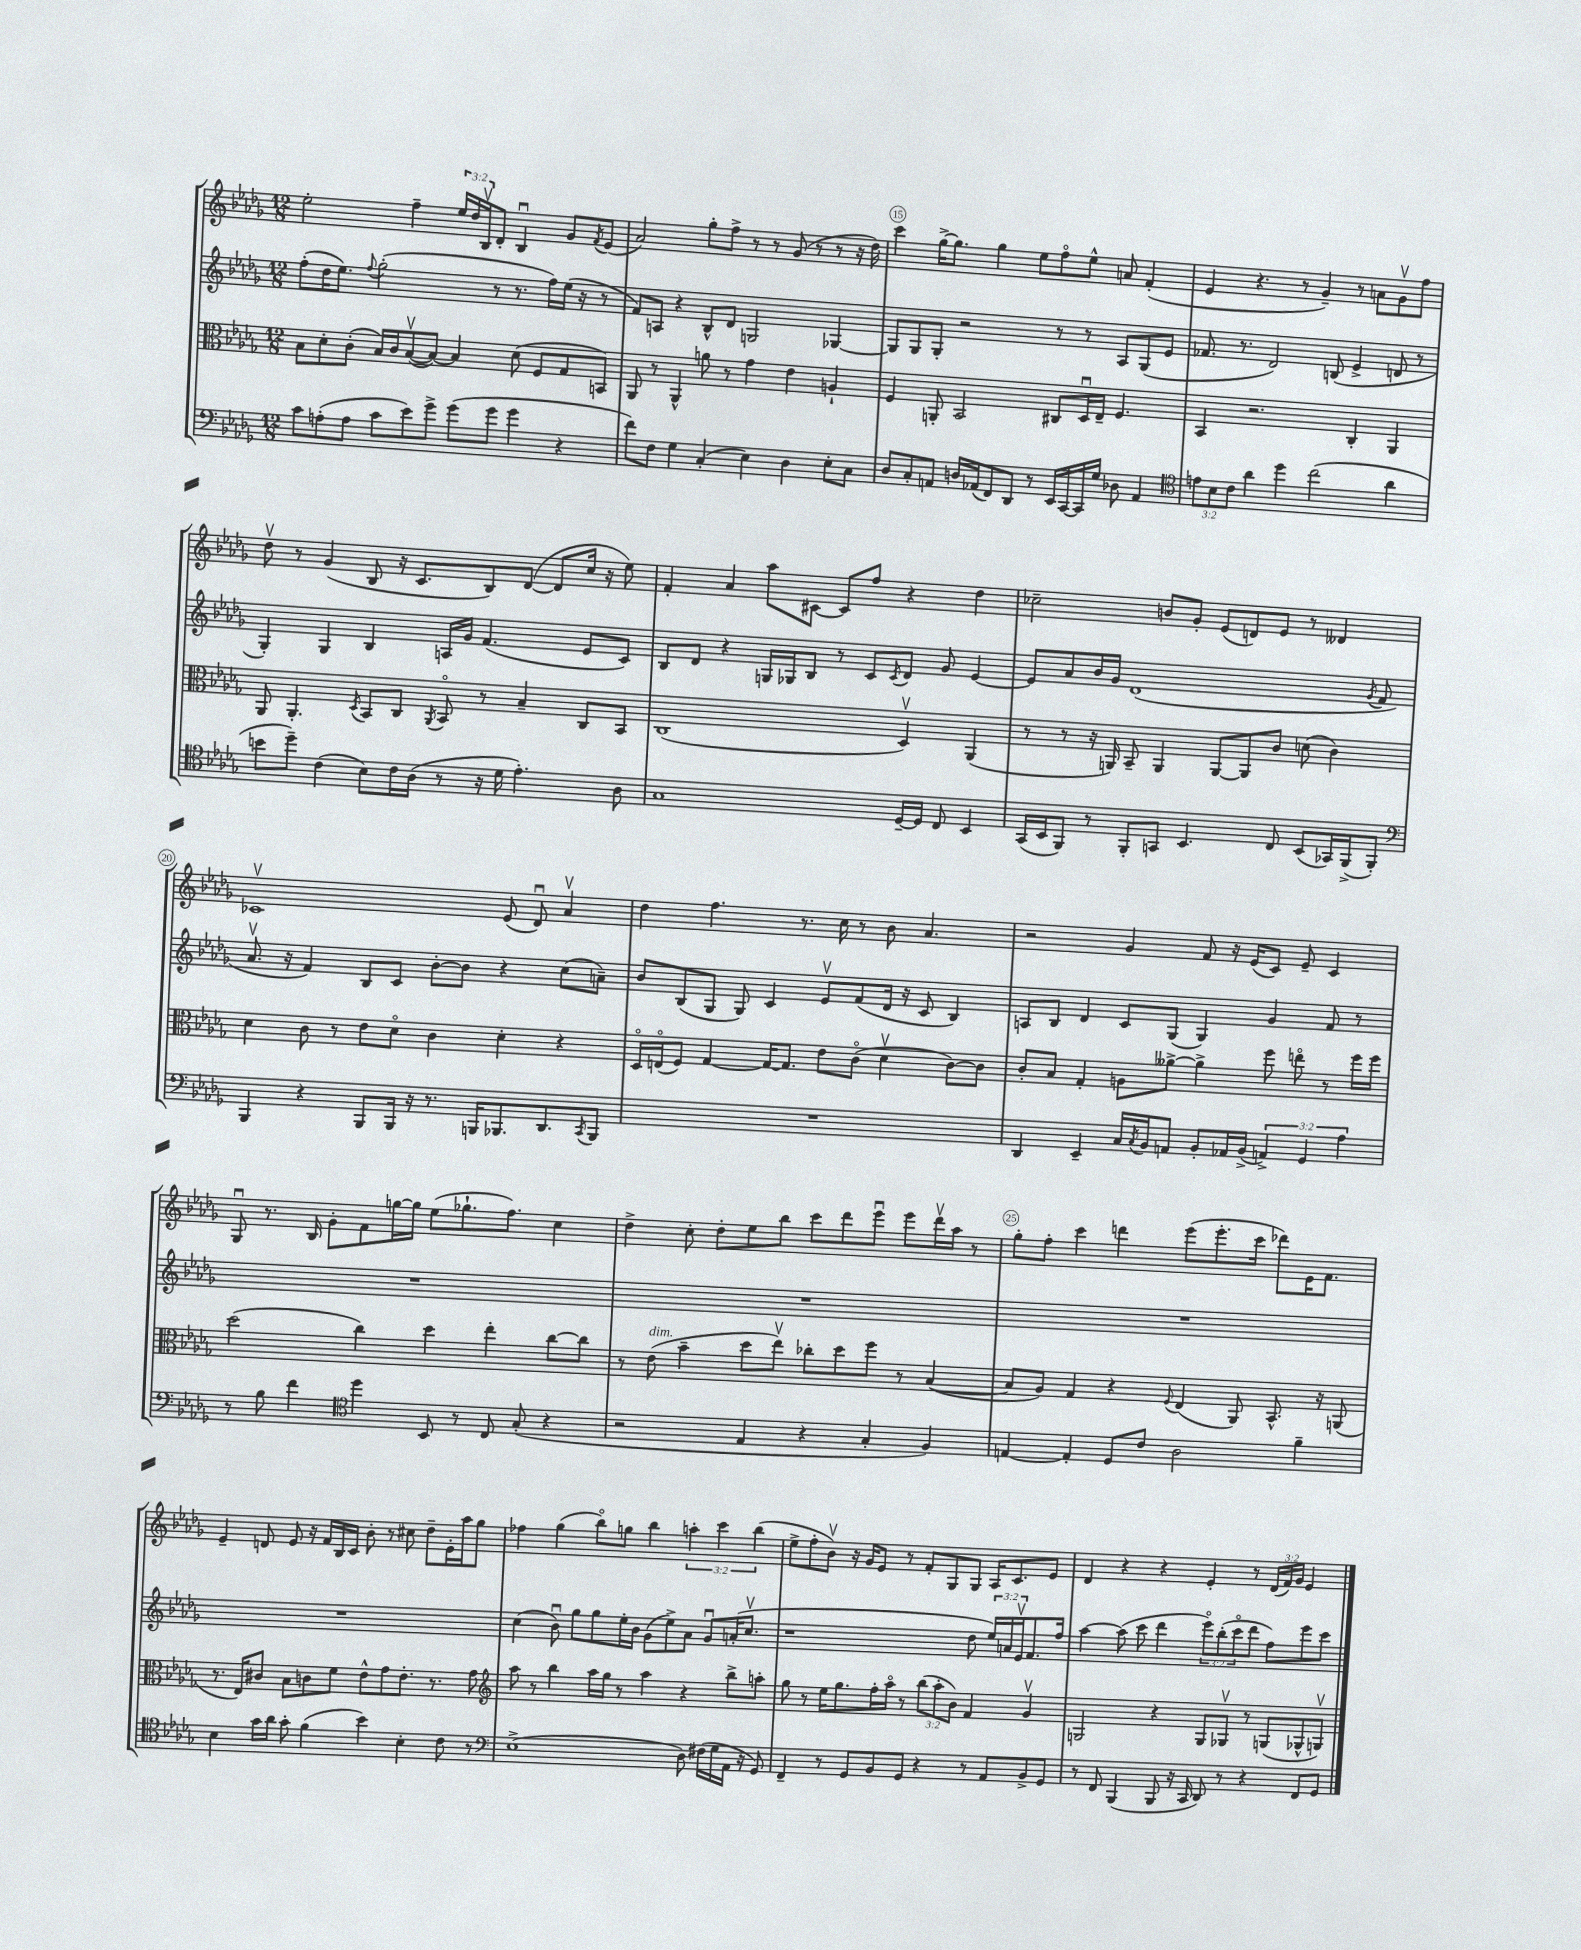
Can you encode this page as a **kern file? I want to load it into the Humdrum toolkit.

**kern	**kern	**kern	**kern
*part4	*part3	*part2	*part1
*staff4	*staff3	*staff2	*staff1
*clefF4	*clefC3	*clefG2	*clefG2
*k[b-e-a-d-g-]	*k[b-e-a-d-g-]	*k[b-e-a-d-g-]	*k[b-e-a-d-g-]
*M12/8	*M12/8	*M12/8	*M12/8
=13	=13	=13	=13
8c\L	8B-\L	(8ff'\L	2ee-'\
(8An'\	8d-'\	16dd-\K	.
.	.	8.ee-\J)	.
8A\J	(8c'\J	.	.
.	.	8qqff/	.
8c\L	16B-/LL)	(2gg-'\	.
.	16c/J	.	.
8e-\)	([8B-v/	.	4ff~\
8g-^\J	8B-/J_)	.	.
(8g-\L	4B-/]	.	24ee-/LL
.	.	.	24dd-/
.	.	.	24B-v/J
8g-\J	.	8r	8d-'/J
4g-\	(8d-\	8.r	4B-u/
.	8F/L	.	.
.	.	16ff\LL)	.
4r	8G-/	(16ee-\JJ	8g-/L
.	.	16r	.
.	.	.	8qf/
.	8BBn/J)	8r	(8e-/J
=14	=14	=14	=14
8f\L)	8AA-/	8f/L)	2a-/)
8F\J	8r	8An/J	.
4G-\	4AA-^^/	4r	.
(4C'/	8an\	8B-^^/L	8gg-'\L
.	8r	8d-/J	8ff^\J
4E-\)	4g-\	2Gn/	8r
.	.	.	8r
4D-\	4e-\	.	(8g-/
.	.	.	8r
8E-'\L	4An`/	[4G-X/	8r
8C\J	.	.	16r
.	.	.	16dd-\)
=15	=15	=15	=15
8D-/L	4F/	8G-/L]	4ccc\
8C'/	.	8G-/	.
8AAn/J	8AAn'/	8G-'/J	[16gg-^\KL
.	.	.	8.gg-\J]
16Dn/LL	2BB-/	2r	.
(16AA-X/J	.	.	.
8FF/)	.	.	4gg-\
8DD-/J	.	.	.
8r	.	.	8ee-\L
16EE-/LL	8C#X/L	8r	8ff\
[16CC/	.	.	.
16CC/]	16D-u/L	8r	8ee-^^\J
16G-/JJ	16E-~/JJ	.	.
8D-X\	4.F/	8A-/L	8an/
4AA-/	.	(8G-/	(4f'/
.	.	8e-/J	.
=16	=16	=16	=16
*clefC4	*	*	*
12en\L	4BB-/	8.f-X/	4e-/
12B-\	.	.	.
12c\J	.	.	.
.	.	8.r	.
4a-\	2.r	.	4.r
.	.	2d-/)	.
4dd-\	.	.	.
.	.	.	8r
(2cc\	.	.	4g-~/)
.	.	(8Bn/	.
.	4C'/	4e-^/	8r
.	.	.	8an\L
4a-\	4AA-/	8dn/	8g-v\
.	.	8r	8ff\J
!!LO:LB:g=z
=17	=17	=17	=17
8bn\L	8AA-/	4G-'/)	8dd-v\
8dd-~\J)	4.AA-'/	.	8r
(4c\	.	4G-/	(4g-/
.	8qD-/	.	.
8B-\L)	8BB-/L	4B-/	8B-/
16c\L	8C/J	.	16r
(16A-\JJ	.	.	8.c/L
.	8qAA-/	.	.
8r	8BB-/	16An/LL	.
.	.	16g-/JJ	.
16r	8r	(4.f/	8B-/)
16d-\	.	.	.
4.e-'\)	4B-~/	.	([8d-/J
.	.	.	8d-/L]
.	8C/L	8e-/L	16cc/Jk
.	.	.	16r
8A-\	8BB-/J	8c/J)	8ee-\)
=18	=18	=18	=18
1G-	(1C	8B-/L	4f'/
.	.	8d-/J	.
.	.	4r	4a-/
.	.	16Gn/LL	8aa-\L
.	.	16G-X/J	.
.	.	8B-/J	[8c#X\J
.	.	8r	8c#/L]
.	.	8c/L	8ff/J
.	.	8qc/	.
[16D-~/LL	4D-v/)	8d-/J	4r
16D-/JJ]	.	.	.
8C/	.	8g-/	.
4BB-/	(4AA-/	[4e-/	4dd-\
=19	=19	=19	=19
(16GG-/LL	8r	8e-/L]	2cc-X~\
16BB-/J	.	.	.
8FF/J)	8r	8a-/	.
8r	16r	16b-/L	.
.	16AAn/)	16g-/JJ	.
8FF'/L	8BB-~/	(1d-	.
8GGn/J	4AA/	.	8bn/L
4.BB-/	.	.	8g-'/J
.	[8AA/L	.	(8e-/L
.	8AA/]	.	8dn/)
8C/	8c/J	.	8e-/J
(8BB-/L	(8dn\	.	8r
16GG-X/L)	4c\)	.	4d--X/
(16FF^/J	.	.	.
.	.	8qg-/	.
8FF'/J)	.	8f/	.
!!LO:LB:g=z
=20	=20	=20	=20
*clefF4	*	*	*
4BBB-/	4d-\	8.a-v/	1c-Xv
.	.	16r	.
4r	8c\	4f/)	.
.	8r	.	.
8BBB-/L	8e-\L	8B-/L	.
16BBB-/Jk	8d-\J	8c/J	.
16r	.	.	.
8.r	4c\	[8b-'\L	.
.	.	8b-\J]	.
16BBBn/KL	.	.	.
8.BBB-X/	4d-'\	4r	(8e-/
.	.	.	8d-u/)
8.DD-/	.	.	.
.	4r	(8cc\L	4a-v/
8qCC/	.	.	.
8BBB-/J	.	8an~\J)	.
=21	=21	=21	=21
1.r	16D-/LL	8b-/L	4dd-\
.	(16En/J	.	.
.	8F/J)	(8B-/	.
.	[4G-/	8G-/J	4.ff\
.	.	8G-/)	.
.	16G-/KL_	4c/	.
.	8.G-/J]	.	.
.	.	.	8.r
.	8e-\L	8e-v/L	.
.	.	.	16cc\
.	(8c\J	(8f/	8r
.	4d-v\	16d-/Jk	8b-\
.	.	16r	.
.	.	8c/	4.a-/
.	[8c\L)	4B-/)	.
.	8c\J]	.	.
=22	=22	=22	=22
4DD-/	8c'/L	8An/L	2r
.	8B-/J	8B-/J	.
4EE-~/	4G-'/	4d-/	.
16C/LL	8An\L	8c/L	4g-/
8qC/	.	.	.
16BB-/J	.	.	.
8AAn/J	[8a--X^\J	(8G-/J	.
8BB-'/L	4a--^\]	4G-/)	8f/
16AA-X/L	.	.	16r
(16BB-^/JJ	.	.	(16e-/KL
6AAn^/)	8ff\	4g-/	8c/J)
.	8een\	.	8e-~/
6GG-/	.	.	.
.	8r	8f/	4c/
6A-\	.	.	.
.	16ff\LL	8r	.
.	16ff\JJ	.	.
!!LO:LB:g=z
=23	=23	=23	=23
8r	(2dd-\	1.r	8G-u/
8B-\	.	.	8.r
4f\	.	.	.
.	.	.	16B-/
.	.	.	8g-'\L
*clefC4	*	*	*
4dd-\	4cc\)	.	8f\
.	.	.	[16ggn\L
.	.	.	16gg\JJ]
8BB-/	4dd-\	.	(8ee-\L
8r	.	.	8.gg-X`\
8C/	4ee-'\	.	.
.	.	.	8.ff\J)
(8G-'/	.	.	.
4r	[8cc\L	.	4cc\
.	8cc\J]	.	.
=24	=24	=24	=24
2r	8r	1.r	4dd-^\
!	!LO:TX:a:i:t=dim.	!	!
.	(8e-\	.	.
.	4b-~\	.	8cc'\
.	.	.	8dd-'\L
4E-/	8dd-\L	.	8ee-\
.	8ee-v\J)	.	8bb-\J
4r	8cc-X'\L	.	8ccc\L
.	8dd-\	.	8ddd-\
4G-'/	8ff\J	.	8eee-u\J
.	8r	.	8eee-\L
4F/)	([4B-/	.	16ddd-v\L
.	.	.	16aa-\JJ
.	.	.	8r
=25	=25	=25	=25
[4En/	8B-/L]	1.r	8gg-'\L
.	8A-/J)	.	8ff'\J
4E'/]	4G-/	.	4ccc\
8D-/L	4r	.	4dddn\
8c/J	.	.	.
.	8qqF/	.	.
2A-\	(4E-/	.	(8eee-\L
.	.	.	8.eee-'\
.	8AA-/)	.	.
.	.	.	16ccc\Jk
.	8.BB-^^/	.	8ddd-X\L)
4f~\	.	.	16e-\K
.	16r	.	8.f\J
.	(8AAn/	.	.
!!LO:LB:g=z
=26	=26	=26	=26
4B-\	8.r	1.r	4e-~/
.	16E-/KL)	.	.
16g-\LL	8c#X/J	.	8dn/
16a-\JJ	.	.	.
8g-'\	8B-\L	.	8e-/
(4f\	8cn\	.	16r
.	.	.	16f/LL
.	8f\J	.	16B-/
.	.	.	16c/JJ
4b-\)	8e-^^\L	.	8b-'\
.	8g-\	.	8r
4B-'\	8.e-'\J	.	8cc#X\
.	.	.	8dd-~\L
.	8.r	.	.
8c\	.	.	16e-'\L
.	.	.	16aa-\J
8r	8g-\	.	8gg-\J
=27	=27	=27	=27
*clefF4	*clefG2	*	*
(1E-^	8aa-\	(4cc\	4ff-X\
.	8r	.	.
.	4bb-\	8b-u\)	(4gg-\
.	.	8gg-\L	.
.	16aa-\LL	8gg-\	8bb-\L)
.	16gg-\JJ	.	.
.	8r	16ee-'\L	8ggn\J
.	.	16b-\JJ	.
.	4aa-\	(8g-\L	4bb-\
.	.	8ee-^\)	.
8D-\)	4r	8a-\J	6aan'\
(16F#X\LL	.	8g-u/L	.
.	.	.	6ccc\
16G-\	.	.	.
16AA-\JJ	8bb-^\L	(16an'/K	.
16r	.	8.ccv/J	.
.	.	.	(6bb-\
8GG-/)	8aan'\J	.	.
=28	=28	=28	=28
4FF~/	8gg-\	1r	8ee-^\L
.	8r	.	8ff'\
8r	16ee-\KL	.	8b-v\J)
.	8.gg-\	.	.
8GG-/L	.	.	16r
.	.	.	16g-/KL
8BB-/	16ff'\L	.	8e-/J
.	16aa-\JJ	.	.
8GG-/J	8r	.	8r
4r	(12bb-\L	.	8f'/L
.	12aa-'\	.	.
.	.	.	8G-/
.	12b-\J)	.	.
8r	4f/	8dd-\	8G-/J
8AA-/L	.	24ee-/LL)	16A-/KL
.	.	24an/	.
.	.	.	8.c/
.	.	24e-v/J	.
8BB-^/	4g-v/	8.f/	.
8GG-/J	.	.	8e-/J
.	.	16ff/Jk	.
=29	=29	=29	=29
8r	2Gn/	[4aa-\	4d-/
8FF/	.	.	.
(4BBB-/	.	(8aa-\]	4r
.	.	8ccc\	.
8BBB-/	4r	4ddd-\	4r
16r	.	.	.
16CC/	.	.	.
8DD-/)	8G/L	12eee-\L)	4e-'/
.	.	(12bb-'\	.
8r	8G-Xv/J	.	.
.	.	12ccc\	.
4r	8r	8ddd-\J	8r
.	(8Gn/L	8ff\L)	(24d-/LL
.	.	.	24f/)
.	.	.	24g-/JJ
8FF/L	8G-X^^/	8eee-\	4e-/
8GG-/J	8Gnv/J)	8ccc\J	.
==	==	==	==
*-	*-	*-	*-
